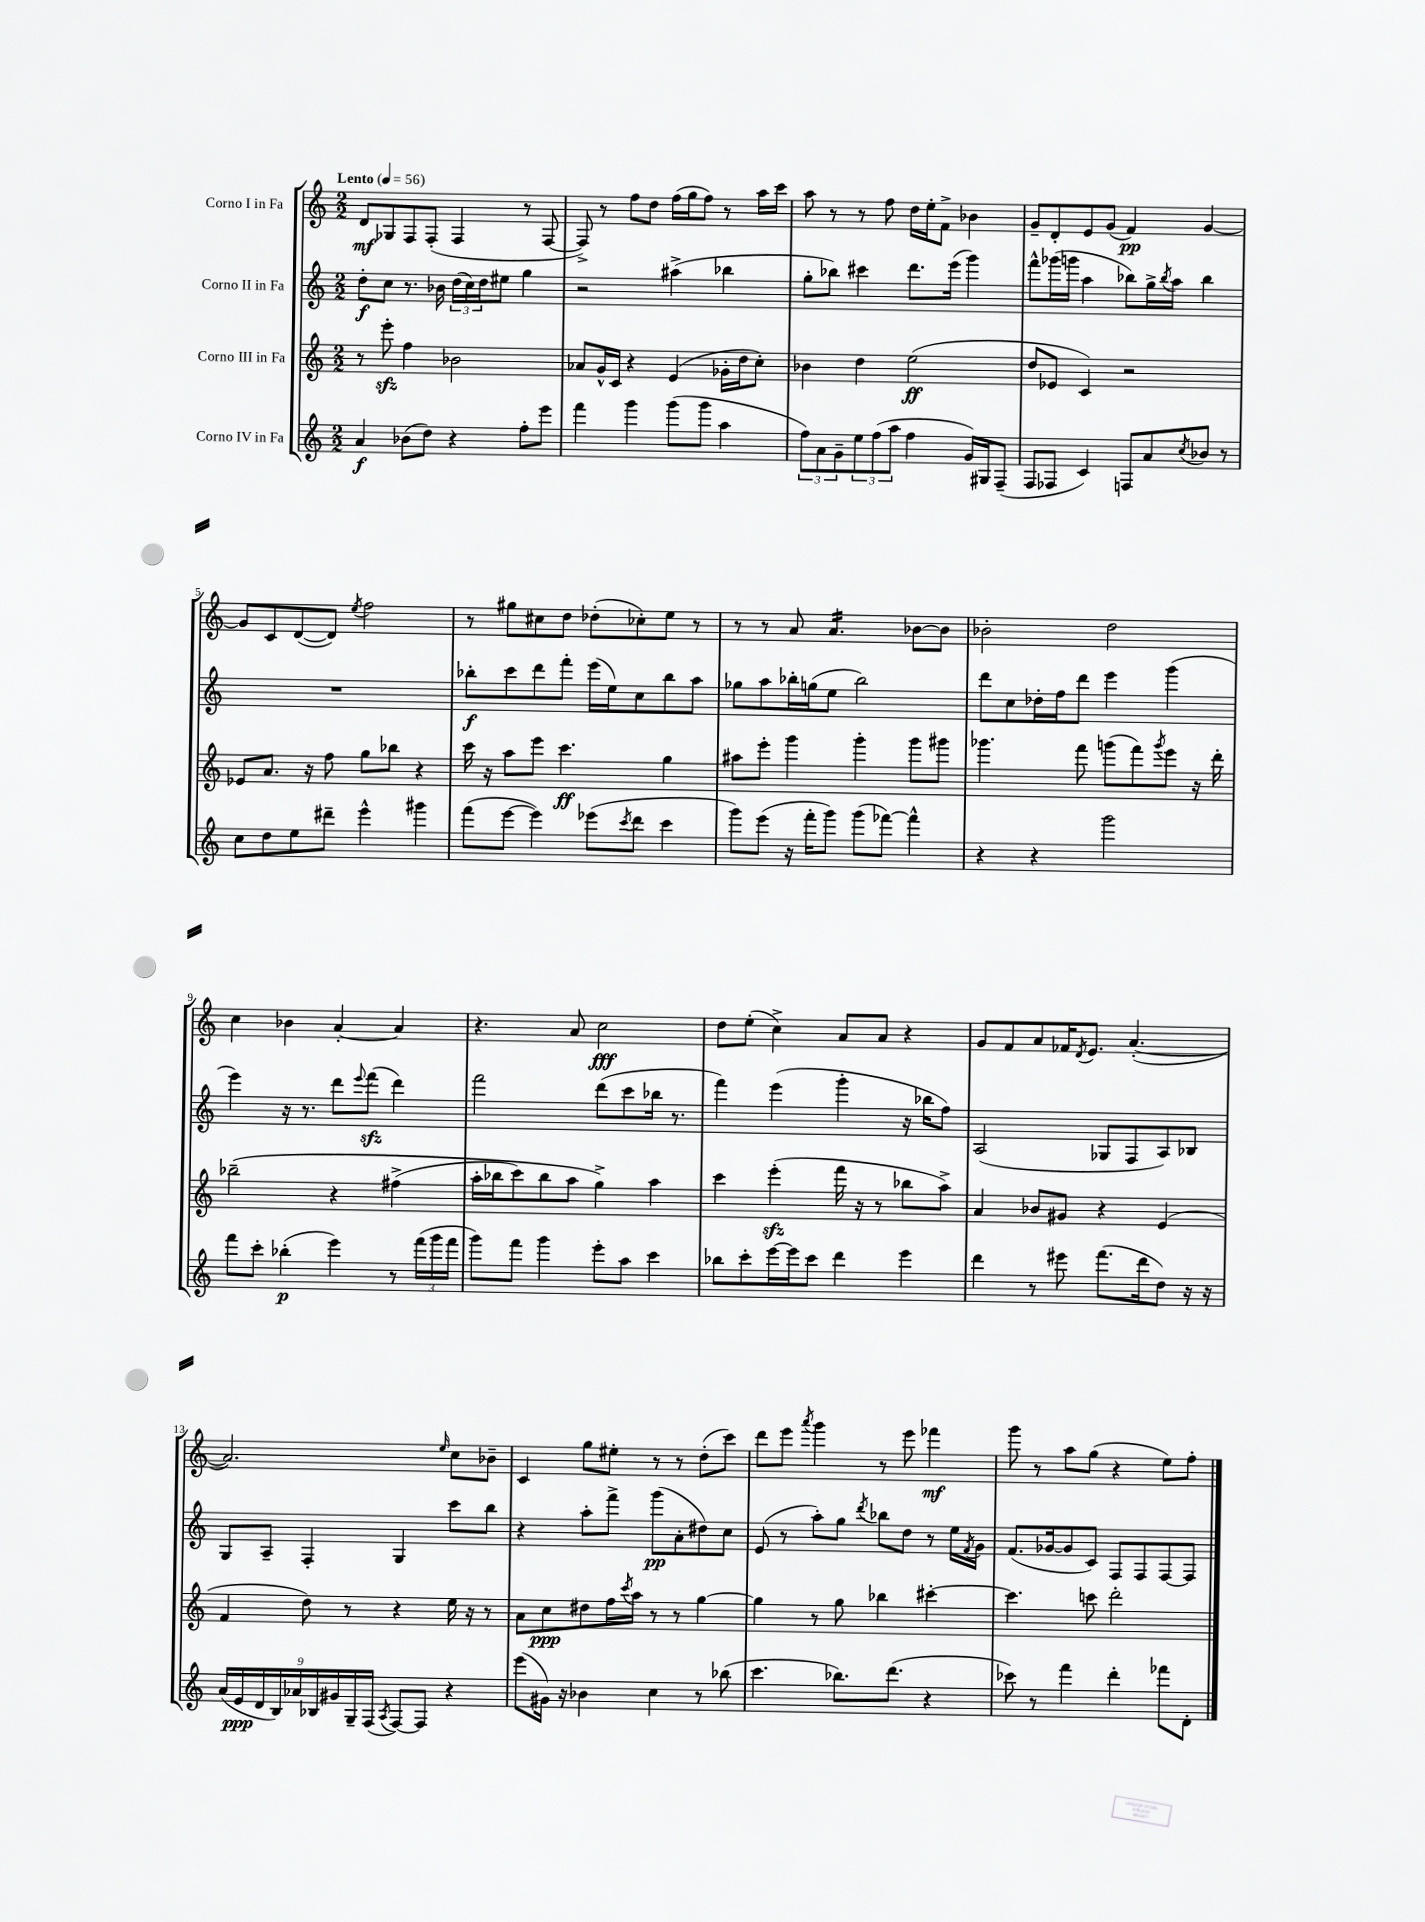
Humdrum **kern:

**kern	**kern	**kern	**kern
*staff4	*staff3	*staff2	*staff1
*clefG2	*clefG2	*clefG2	*clefG2
*k[]	*k[]	*k[]	*k[]
*M2/2	*M2/2	*M2/2	*M2/2
*MM56	*MM56	*MM56	*MM56
4a	8r	8dd'	8d
.	8eee'	8cc	8G-
(8b-	4ff	8.r	8F
8dd)	.	.	(8F'
.	.	16b-	.
4r	2b-	(24dd	4F
.	.	24cc)	.
.	.	24dd	.
.	.	8ee#	.
8ff'	.	4gg	8r
8eee	.	.	[8F
=	=	=	=
4fff	8a-	2r	8F^])
.	16g^^	.	8r
.	16c	.	.
4ggg	4r	.	8ff
.	.	.	8dd
(8ggg	(4e	(4aa#^	(16ff
.	.	.	16gg
8ggg	.	.	8ff)
4aa	16g-'	4bb-	8r
.	16dd	.	.
.	8cc')	.	16aa
.	.	.	16ccc
=	=	=	=
12ff)	4b-	8gg'	8aa
12a	.	.	.
.	.	8bb-)	8r
12g~	.	.	.
12ee	4dd	4ccc#	8r
(12ff	.	.	.
.	.	.	8ff
12aa	.	.	.
4ff	(2ee	8.ddd	16dd
.	.	.	16ee'
.	.	.	8f^
.	.	(16eee	.
16g)	.	4ggg)	4b-
16G#	.	.	.
(8F~	.	.	.
=	=	=	=
8F	8dd	8fff^^	8g~
8F-	8e-	(16ggg-	8d'
.	.	16ggg	.
4c)	4c)	4aa	8e
.	.	.	(8g
8F	2r	8bb-)	4f)
8a	.	16gg^	.
.	.	8qbb-	.
.	.	16aa	.
8qcc	.	.	.
8b-	.	4bb-	[4g
8r	.	.	.
=	=	=	=
8cc	8e-	1r	8g]
8dd	8.a	.	8c
8ee	.	.	([8d
.	16r	.	.
8ddd#~	8ff	.	8d])
.	.	.	8qee
4eee^^	8gg	.	2ff
.	8bb-	.	.
4ggg#	4r	.	.
=	=	=	=
(8fff	16ccc	8bb-'	8r
.	16r	.	.
[8eee	8aa	8ccc	8gg#
4eee])	8eee	8ddd	8cc#
.	4.ccc	8fff'	8dd
(8eee-	.	(16eee	(8dd-'
.	.	16ee)	.
8qccc	.	.	.
8ddd	.	8cc	8cc-')
4ccc	4gg	8bb-	8ee
.	.	8aa	8r
=	=	=	=
8ggg)	8aa#	8gg-	8r
(8eee	8eee'	8aa	8r
16r	4ggg	16bb-'	8a
16fff'	.	(16gg	.
8ggg)	.	8ee	4.a
(8ggg	4ggg'	2bb-)	.
[8fff-)	.	.	.
4fff-^^]	8ggg	.	[8b-
.	8ggg#	.	8b-]
=	=	=	=
4r	4.ggg-	8ddd	2b-'
.	.	8cc	.
4r	.	16dd-'	.
.	.	16ff	.
.	8fff	8ddd	.
2ggg	(8ggg	4eee	2dd
.	8fff)	.	.
.	8qggg	.	.
.	8eee	(4ggg	.
.	16r	.	.
.	16ddd'	.	.
=	=	=	=
8fff	&(2bb-~	4eee)	4cc
8ccc'	.	.	.
(4bb-'	.	16r	4b-
.	.	8.r	.
4eee)	4r	8ddd	[4a'
.	.	8qqeee	.
.	.	(8fff	.
8r	(4ff#^	4ddd)	4a]
(24fff	.	.	.
24ggg	.	.	.
24fff	.	.	.
=	=	=	=
8ggg)	16aa'	2fff	4.r
.	16bb-	.	.
8fff	8ccc)	.	.
4ggg	8bb-	.	.
.	8aa	.	8a
8eee'	4gg^&)	(8ddd	2cc
8aa	.	8ccc	.
4ccc	4aa	16bb-	.
.	.	8.r	.
=	=	=	=
8bb-	4ccc	4fff)	8dd
8ccc'	.	.	(8ee'
[16eee	(4eee'	(4eee	4cc^)
16eee]	.	.	.
8ccc	.	.	.
4ddd	16fff	4ggg'	8a
.	16r	.	.
.	8r	.	8a
4eee	8bb-	16r	4r
.	.	16bb-	.
.	8aa^)	8ff)	.
=	=	=	=
4ddd	4a	(2A	8g
.	.	.	8f
8r	8b-	.	8a
8eee#	8g#	.	16f-
.	.	.	8qd
.	.	.	8.e
(8.fff	4r	8G-	.
.	.	8F	([4.a'
16ddd	.	.	.
8dd)	(4e	8A)	.
16r	.	8B-	.
16r	.	.	.
=	=	=	=
(18a	4f	8G	2.a])
18e	.	.	.
18d	.	.	.
.	.	8A~	.
18B)	.	.	.
18a-	.	.	.
.	8dd)	4F'	.
18B-	.	.	.
18g#	.	.	.
.	8r	.	.
18G~	.	.	.
(18F	.	.	.
8qA	.	.	.
[8F)	4r	4G	.
8F]	.	.	.
.	.	.	16qqee
4r	16ee	8ccc	8cc
.	16r	.	.
.	8r	8bb	8b-~
=	=	=	=
(8eee	8a	4r	4c
16g#)	8cc	.	.
16r	.	.	.
4b-	8dd#	8aa'	8gg
.	16ff	8fff^	8ee#'
.	8qccc	.	.
.	16aa	.	.
4cc	8r	(8ggg	8r
.	8r	8a'	8r
8r	[4gg	8dd#)	(8dd'
(8bb-	.	8cc	8ccc)
=	=	=	=
4.ccc	4gg]	(8e	8ddd
.	.	8r	8eee
.	.	.	8qaaa
.	8r	8aa')	4ggg
8.bb-)	8gg	8gg	.
.	.	8qddd	.
.	4bb-	8bb-	8r
(8.ddd	.	.	.
.	.	8dd	8eee
4r	[4ccc#'	8r	4fff-
.	.	16ee	.
.	.	8qf	.
.	.	16g	.
=	=	=	=
8ccc-)	4.ccc#]	(8.f	8ggg
8r	.	.	8r
.	.	[16g-	.
4fff	.	8g-]	8aa
.	8ccc	8c)	(8gg
4ddd'	2ddd'	8F	4r
.	.	8F	.
8fff-	.	[8F	8ee)
8d'	.	8F]	8ff'
==	==	==	==
*-	*-	*-	*-
